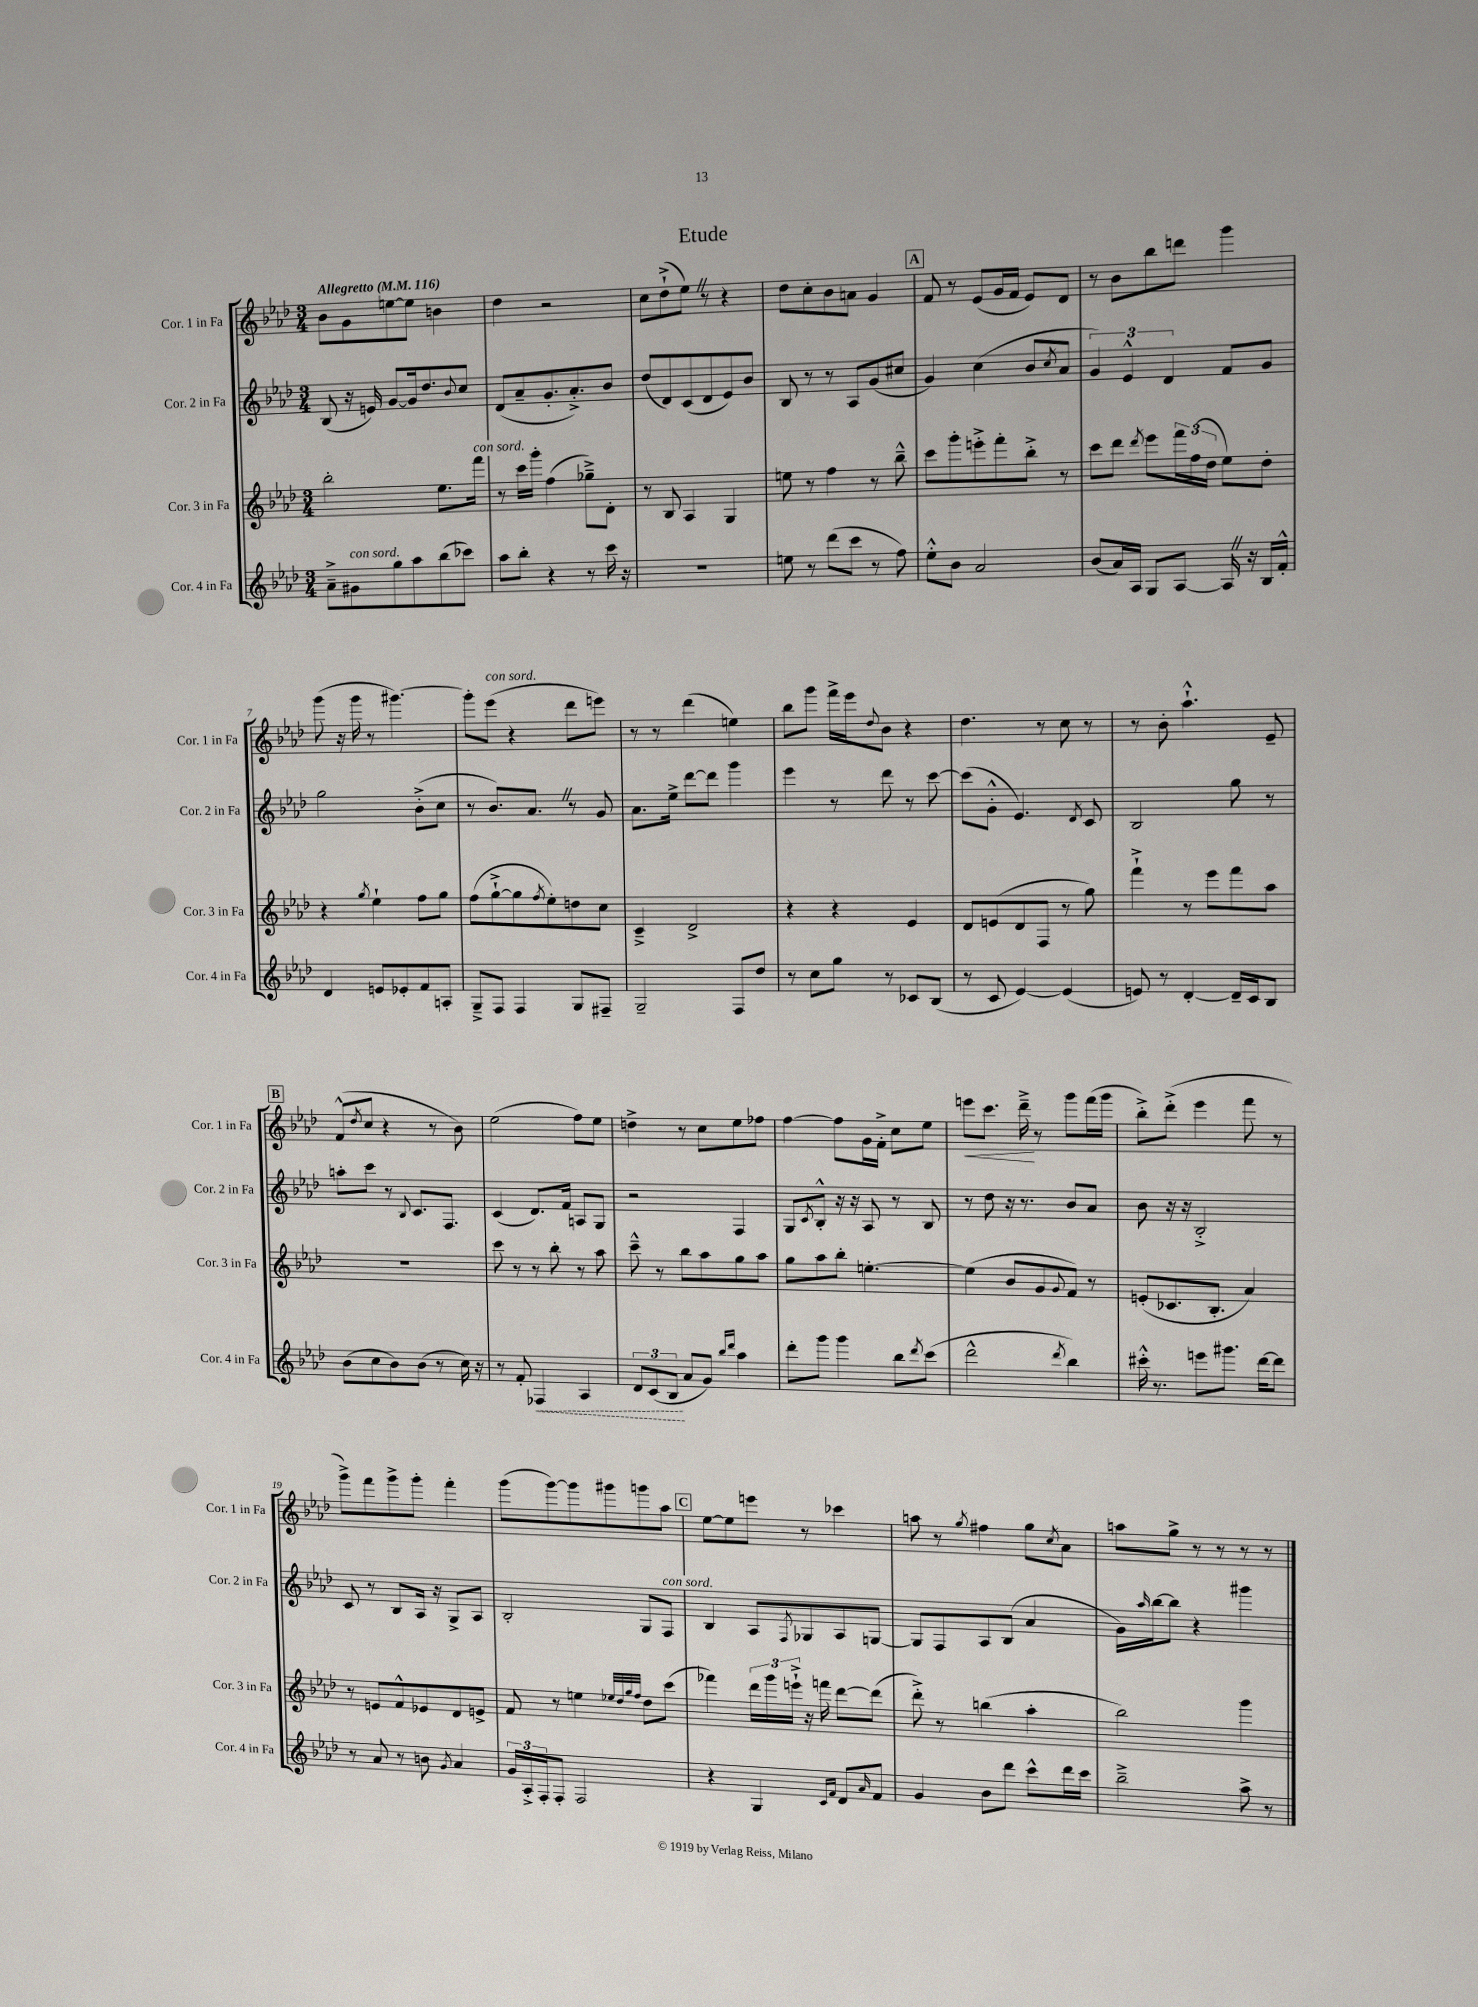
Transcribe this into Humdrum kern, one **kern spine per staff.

**kern	**kern	**kern	**kern
*staff4	*staff3	*staff2	*staff1
*clefG2	*clefG2	*clefG2	*clefG2
*k[b-e-a-d-]	*k[b-e-a-d-]	*k[b-e-a-d-]	*k[b-e-a-d-]
*M3/4	*M3/4	*M3/4	*M3/4
*MM116	*MM116	*MM116	*MM116
8a-~^\L	2bb-'\	(8B-/	8b-\L
8g#\	.	16r	8g\
.	.	16e/)	.
8gg\	.	[8g/L	[8ee\
8aa-\	.	16g/]k	8ee\]J
.	.	8.dd-/	.
(8bb-\	8.ee-\L	.	4b\
.	.	8qqb-/	.
8ccc-\J)	.	8cc/J	.
.	16fff\Jk	.	.
=	=	=	=
8aa-\L	8r	(8d-/L	4dd-\
8bb-'\J	16ccc\LL	8a-~/	.
.	16ggg'\JJ	.	.
4r	(4ff\	8.g'/	2r
.	.	8.a-'^/)	.
8r	8gg-~^\L)	.	.
16ccc\	8d-'\J	8b-/J	.
16r	.	.	.
=	=	=	=
2.r	8r	(8dd-/L	8cc\L
.	8B-/	8d-/)	(8dd-`^\
.	4A-/	(8c/	8ee-\J)
.	.	8d-/	8r
.	4G/	8e-/)	4r
.	.	8b-/J	.
=	=	=	=
8ee\	8ee\	8B-/	8dd-\L
8r	8r	8r	8cc'\
(8ddd-\L	4ff\	8r	8b-\
8ccc\J	.	8A-/L	8a\J
8r	8r	(8g/	4g/
8ff\)	8bb-~^^\	8cc#/J	.
=	=	=	=
8ee-'^^\L	8ccc\L	4g/)	8f/
8b-\J	8ggg'\	.	8r
2a-/	8eee'^\	(4cc\	(8e-/L
.	8fff'\	.	16g/L
.	.	.	16f/JJ
.	8bb-'^\J	8b-/L	8e-/L)
.	.	8qcc/	.
.	8r	8a-/J	8d-/J
=	=	=	=
(8b-/L	8ccc\L	6g/)	8r
16a-/L)	8ddd-\J	.	8b-\L
.	.	6e-^^/	.
16A-/JJ	.	.	.
.	8qddd-/	.	.
8G/L	8eee-\L	.	8bb-\
.	.	6d-/	.
[8A-/J	24fff\L	.	8ddd\J
.	(24ff\	.	.
.	24dd-\JJ	.	.
16A-/]	8ee-\L)	8f/L	4ggg\
16r	.	.	.
16B-/LL	8dd-'\J	8g/J	.
16f'^^/JJ	.	.	.
=	=	=	=
4d-/	4r	2gg\	(8ggg\
.	.	.	16r
.	.	.	16ggg\
.	8qgg/	.	.
8e/L	4ee-`\	.	8r
8e-'/	.	.	[4.ggg#\)
8f/	8ff\L	(8b-'^\L	.
8A'/J	8gg\J	8cc\J	.
=	=	=	=
8G~^/L	(8ff\L	8r	8ggg#'\]L
8F/J	[8gg`^\	8.b-/L)	(8eee-\J
4F/	8gg\]	.	4r
.	.	8.a-/J	.
.	8qff/	.	.
.	8ee-'\)	.	.
8G/L	8dd\	8r	8ddd-\L
8F#~/J	8cc\J	8g/	8eee\J)
=	=	=	=
2G~/	4c~^/	8.a-\L	8r
.	.	.	8r
.	.	16ee-^\Jk	.
.	2d-^/	[8ddd-\L	(4ddd-\
.	.	8ddd-\]J	.
8F/L	.	4ggg\	4ee\)
8dd-/J	.	.	.
=	=	=	=
8r	4r	4eee-\	8bb-\L
8cc\L	.	.	8ggg\J
8gg\J	4r	8r	16fff^\LL
.	.	.	16eee-\J
.	.	.	8qqdd-/
8r	.	8ddd-\	8b-\J
8c-/L	4e-/	8r	4r
(8B-/J	.	[8ccc\	.
=	=	=	=
8r	8d-/L	(8ccc\]L	4.dd-\
8c/	(8e/	8g'^^\J	.
[4e-/)	8d-/	4.e-/)	.
.	8F/J	.	8r
(4e-/]	8r	.	8cc\
.	.	8qd-/	.
.	8gg\)	8c/	8r
=	=	=	=
8e/)	4fff`^\	2B-/	8r
8r	.	.	8b-'\
[4d-'/	8r	.	4.aa-`^^\
.	8eee-\L	.	.
16d-~/]LL	8fff\	8gg\	.
16c/J	.	.	.
8B-/J	8aa-\J	8r	8e-~/
=	=	=	=
(8b-\L	2.r	8aa'\L	(8f^^/L
.	.	.	8qdd-/
8cc\	.	8ccc\J	8cc/J
8b-\)	.	8r	4r
.	.	8qqB-/	.
(8b-\J	.	8.c/L	.
8r	.	.	8r
.	.	8.F/J	.
16cc\)	.	.	8b-\)
16r	.	.	.
=	=	=	=
8r	8ccc\	(4c/	(2ee-\
8f'/	8r	.	.
4F-/	8r	8.d-/L)	.
.	8bb-'\	.	.
.	.	16f/Jk	.
4A-/	8r	8A/L	8ff\L)
.	8aa-\	8G/J	8ee-\J
=	=	=	=
12d-/L	8ccc~^^\	2r	4dd^\
(12c/	.	.	.
.	8r	.	.
12B-/J	.	.	.
8a-/L	8bb-\L	.	8r
8g/J)	8aa-\	.	8cc\L
16qqbb-/LL	.	.	.
16qqddd-/JJ	.	.	.
4aa-\	8gg\	4F/	8ee-\
.	8aa-\J	.	8ff-\J
=	=	=	=
8ddd-'\L	8gg\L	8G/L	[4ff\
.	.	8qc/	.
8ggg\J	8aa-\	8B-'^^/J	.
4ggg\	8bb-'\J	16r	8ff\]L
.	.	16r	.
.	[4.ee'\	8A-/	16g\L
.	.	.	16f'^\JJ
8bb-\L	.	8r	8cc\L
8qddd-/	.	.	.
(8ccc\J	.	8B-/	8ee-\J
=	=	=	=
2ddd-^^\	(4ee\]	8r	8eee\L
.	.	8dd-\	8.ccc\J
.	8b-/L	16r	.
.	.	8.r	16ddd-~^\
.	8g/	.	8r
8qddd-/	8qqg/	.	.
4bb-\)	8f/J)	8b-/L	8ggg\L
.	8r	8a-/J	(16fff\L
.	.	.	16ggg\JJ
=	=	=	=
16ccc#'^^\	(8e'/L	8b-\	8bb-'^\L)
8.r	.	.	.
.	8.c-/	16r	(8ddd-'^\J
.	.	16r	.
8eee\L	.	2B-'^/	4eee-\
.	8.B-'/J	.	.
8.ggg#\J	.	.	.
.	4a-/)	.	8fff\
[16ddd-\LK	.	.	.
8ddd-\]J	.	.	8r
=	=	=	=
8r	8r	8c/	8ggg^\L)
8a-/	8e/L	8r	8fff\
8r	8f^^/	8B-/L	8ggg^\
8b\	8e-/	16A-/Jk	8ggg'\J
.	.	16r	.
8qg/	.	.	.
4a-/	8d-/	8G^/L	4fff'\
.	8e^/J	8A-/J	.
=	=	=	=
24g/LL	8f/	2B-'/	(8ggg\L
24A-'^/	.	.	.
24F'/J	.	.	.
8F'/J	8r	.	[8ggg\)
2F/	4ee\	.	8ggg\]
.	.	.	8ggg#\
.	32qqee-/LLL	.	.
.	32qqdd-/	.	.
.	32qqgg/	.	.
.	32qqff/JJJ	.	.
.	8dd-\L	8G/L	8ggg\
.	(8ccc\J	8F/J	8aa-\J
=	=	=	=
4r	4fff-\)	4B-/	[8ee-\L
.	.	.	8ee-\]
4G/	24ddd-\LL	8A-/L	8eee\J
.	24ggg\	.	.
.	24eee`^\JJ	.	.
.	.	8qF/	.
.	16r	8G-/	8r
.	16fff\	.	.
16qqc/LL	.	.	.
16qqf/JJ	.	.	.
8d-/L	[8ddd-\L	8A-/	4ccc-\
16qqa-/	.	.	.
8f/J	(8ddd-\]J	[8G/J	.
=	=	=	=
4g/	8ddd-'^\)	8G/]L	8aa\
.	8r	8F/	8r
.	.	.	8qgg/
8b-\L	(4bb\	8A-/	4ff#\
8ddd-\J	.	(8B-/J	.
8ccc^^\L	4aa-'\	4a-/	8gg\L
.	.	.	8qcc/
16ddd-\L	.	.	8a-\J
16ccc\JJ	.	.	.
=	=	=	=
2bb-~^\	2bb-\)	16g\LL)	8aa\L
.	.	16qqaa-/	.
.	.	[16bb-\J	.
.	.	8bb-\]J	8gg^\J
.	.	4r	8r
.	.	.	8r
8aa-^\	4ggg\	4ggg#\	8r
8r	.	.	8r
==	==	==	==
*-	*-	*-	*-
